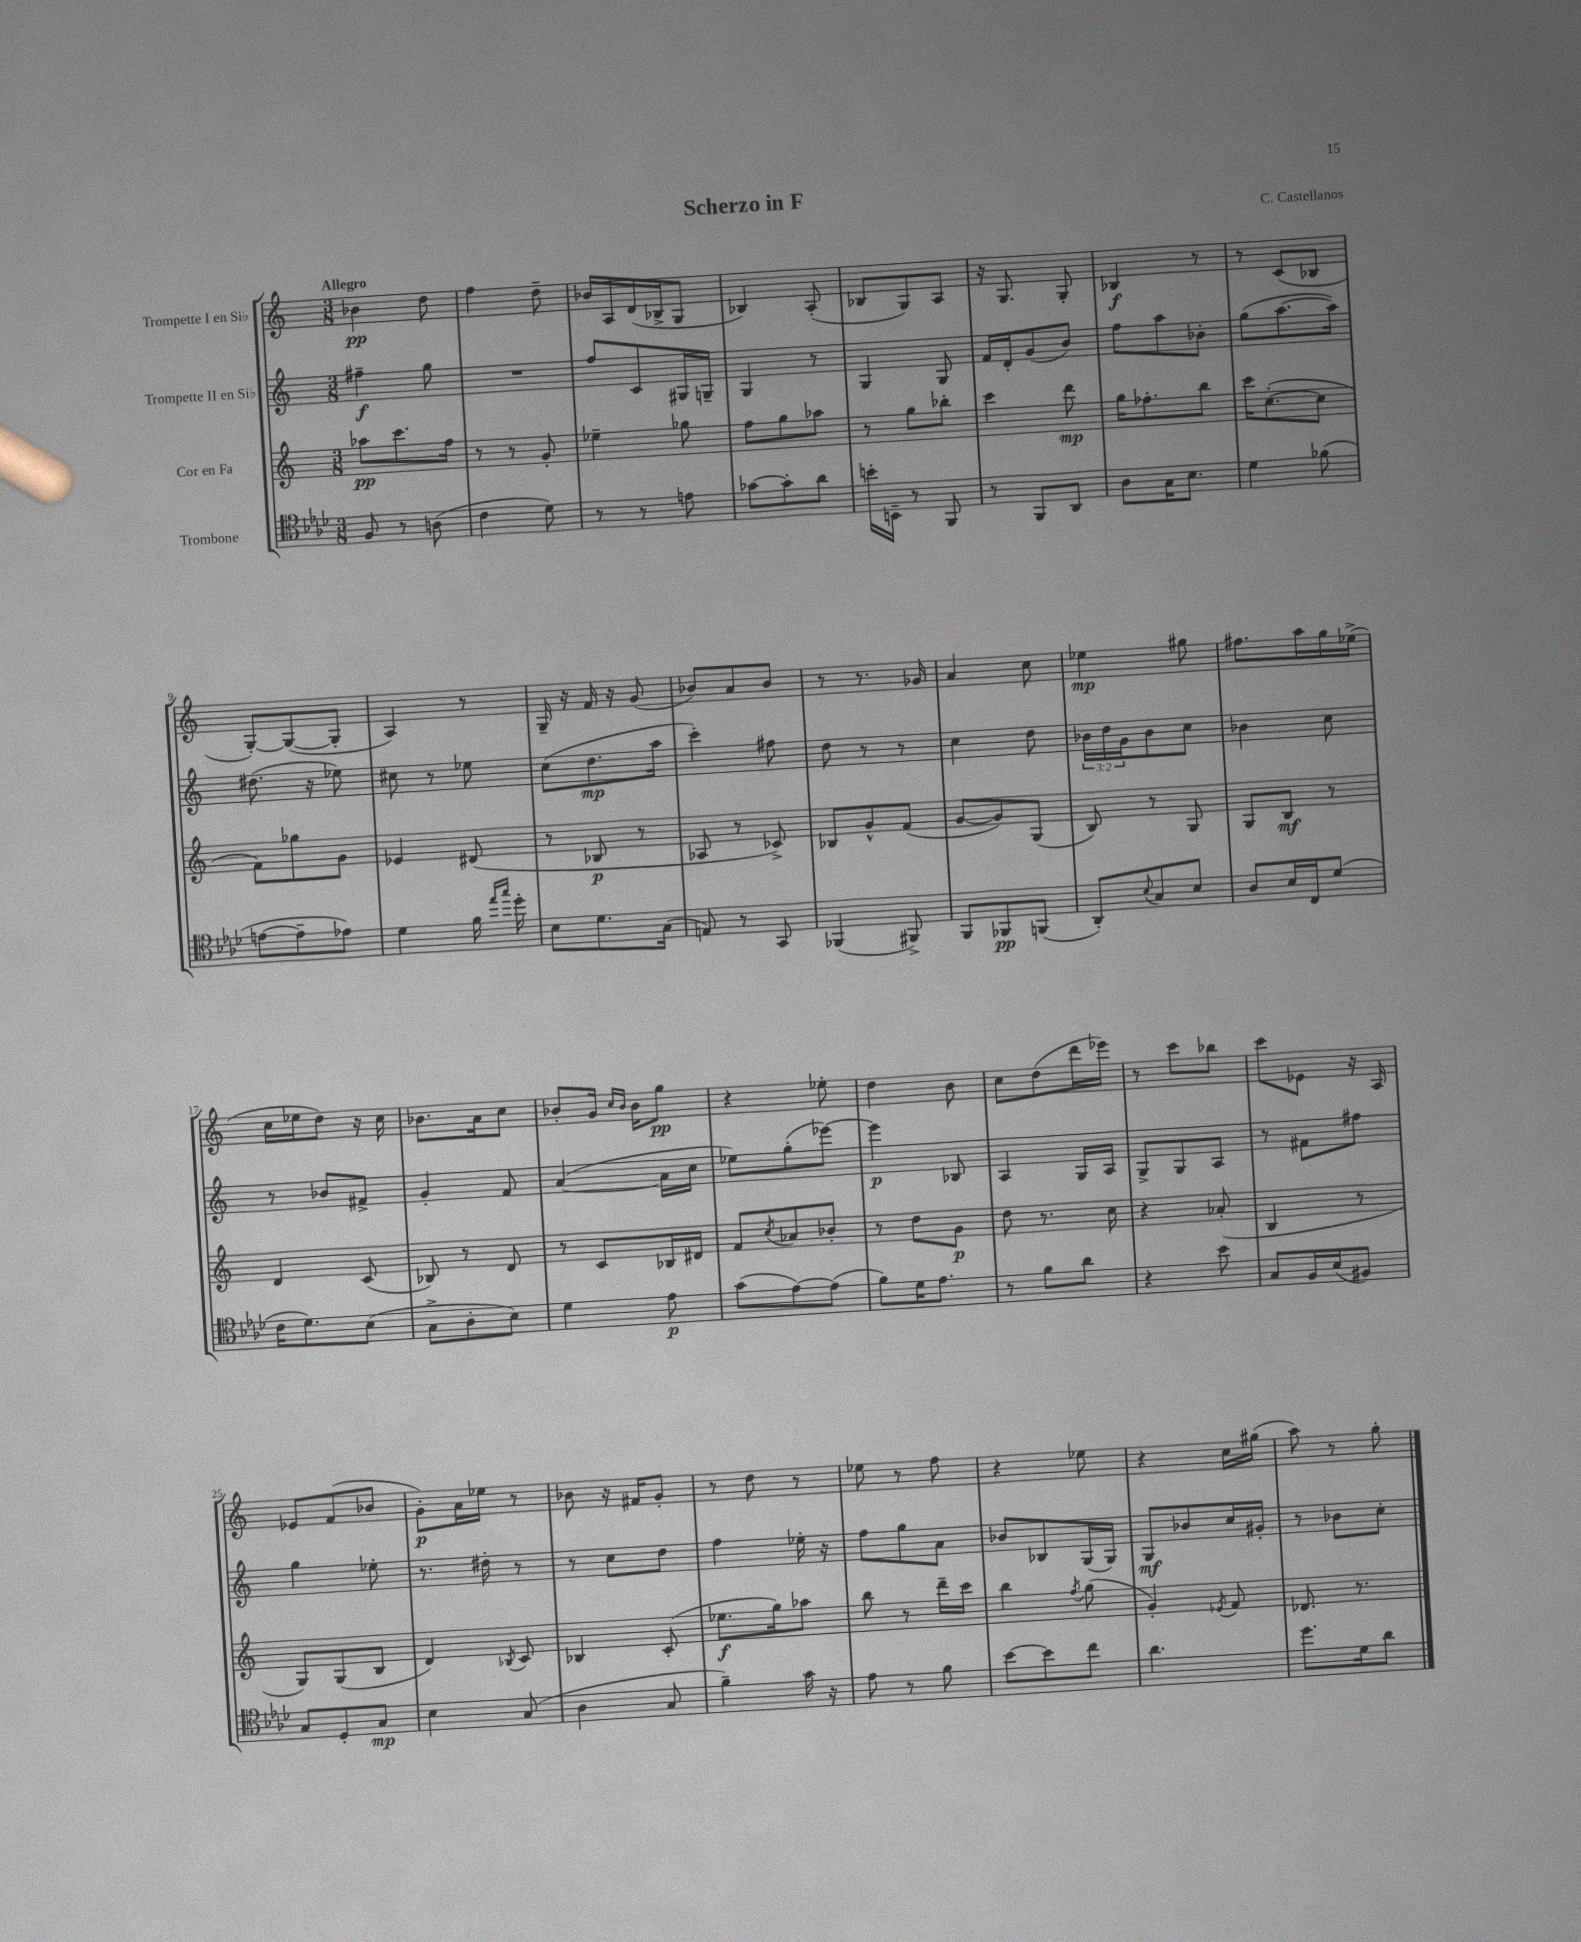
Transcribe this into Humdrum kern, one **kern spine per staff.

**kern	**dynam	**kern	**dynam	**kern	**dynam	**kern	**dynam
*part4	*part4	*part3	*part3	*part2	*part2	*part1	*part1
*staff4	*staff4	*staff3	*staff3	*staff2	*staff2	*staff1	*staff1
*I"Trombone	*	*I"Cor en Fa	*	*I"Trompette II en Si♭	*	*I"Trompette I en Si♭	*
*clefC4	*	*clefG2	*	*clefG2	*	*clefG2	*
*k[b-e-a-d-]	*	*k[]	*	*k[]	*	*k[]	*
*M3/8	*	*M3/8	*	*M3/8	*	*M3/8	*
=1	=1	=1	=1	=1	=1	=1	=1
!	!	!	!	!	!	!LO:TX:a:B:t=Allegro	!
8F/	.	8aa-X\L	pp	4ff#X~\	f	4b-X\	pp
8r	.	8.ccc\	.	.	.	.	.
(8An\	.	.	.	8gg\	.	8dd\	.
.	.	16ff\Jk	.	.	.	.	.
=2	=2	=2	=2	=2	=2	=2	=2
4c\	.	8r	.	4.r	.	4ff\	.
.	.	8r	.	.	.	.	.
8d-\)	.	8g'/	.	.	.	8dd~\	.
=3	=3	=3	=3	=3	=3	=3	=3
8r	.	4ee-X~\	.	8ff/L	.	16b-X/LL	.
.	.	.	.	.	.	16A/	.
8r	.	.	.	8c/	.	(16d/	.
.	.	.	.	.	.	16B-X^/J	.
8en\	.	8gg-X\	.	16G#X/L	.	8G/J	.
.	.	.	.	16Gn~/JJ	.	.	.
=4	=4	=4	=4	=4	=4	=4	=4
[8g-X\L	.	8ff\L	.	4G/	.	4B-X/)	.
8g-'\]	.	8gg\	.	.	.	.	.
8a-\J	.	8aa-X\J	.	8r	.	(8A'/	.
=5	=5	=5	=5	=5	=5	=5	=5
16bn'\LL	.	8r	.	4G/	.	8B-X/L	.
16BBn~\JJ	.	.	.	.	.	.	.
8r	.	8gg\L	.	.	.	8G/)	.
8FF/	.	8bb-X'\J	.	8G/	.	8A/J	.
=6	=6	=6	=6	=6	=6	=6	=6
8r	.	4ccc\	.	16f/LL	.	16r	.
.	.	.	.	16d'/J	.	8.G/	.
8FF/L	.	.	.	(8g/	.	.	.
8AA-/J	.	8ddd\	mp	8b/J)	.	8G'/	.
=7	=7	=7	=7	=7	=7	=7	=7
8A-\L	.	16gg\KL	.	8ff\L	.	4B-X/	f
.	.	8.ff-X'\	.	.	.	.	.
16G\K	.	.	.	8aa\	.	.	.
8.B-\J	.	.	.	.	.	.	.
.	.	8bb\J	.	8b-X'\J	.	8r	.
=8	=8	=8	=8	=8	=8	=8	=8
4d-\	.	16ccc\KL	.	(8gg\L	.	8r	.
.	.	([8.cc'\	.	.	.	.	.
.	.	.	.	[8.aa\	.	(8c/L	.
(8f-X\	.	8cc\J]	.	.	.	8B-X/J	.
.	.	.	.	16aa\Jk])	.	.	.
!!LO:LB:g=z
=9	=9	=9	=9	=9	=9	=9	=9
[8en\L	.	8f\L)	.	(8.dd#X\	.	[8G'/L)	.
8e~\]	.	8gg-X\	.	.	.	(8G/_	.
.	.	.	.	16r	.	.	.
8e-X\J)	.	8g\J	.	8ee-X\)	.	8G'/J]	.
=10	=10	=10	=10	=10	=10	=10	=10
4d-\	.	4e-X/	.	8cc#X\	.	4A/)	.
.	.	.	.	8r	.	.	.
16f\	.	(8d#X/	.	8ee-X\	.	8r	.
16qqee-/LL	.	.	.	.	.	.	.
16qqgg/JJ	.	.	.	.	.	.	.
16dd-'\	.	.	.	.	.	.	.
=11	=11	=11	=11	=11	=11	=11	=11
8B-\L	.	8r	.	(8cc\L	.	16G~/	.
.	.	.	.	.	.	16r	.
8.d-\	.	8B-X/	p	8.dd\	mp	16f/	.
.	.	.	.	.	.	16r	.
.	.	8r	.	.	.	(8g/	.
(16G\Jk	.	.	.	16aa\Jk	.	.	.
=12	=12	=12	=12	=12	=12	=12	=12
8En/)	.	8A-X/	.	4ccc'\)	.	8b-X/L)	.
8r	.	8r	.	.	.	8a/	.
8GG/	.	8c-X^/)	.	8ff#X\	.	8b-/J	.
=13	=13	=13	=13	=13	=13	=13	=13
(4FF-X/	.	8B-X/L	.	8dd\	.	8r	.
.	.	8g^^/	.	8r	.	8.r	.
8FF#X^/)	.	(8f/J	.	8r	.	.	.
.	.	.	.	.	.	16g-X/	.
=14	=14	=14	=14	=14	=14	=14	=14
8FF/L	.	[8g/L	.	4cc\	.	4a/	.
8FF-X/	pp	8g/])	.	.	.	.	.
(8FFn/J	.	(8G/J	.	8dd\	.	8cc\	.
=15	=15	=15	=15	=15	=15	=15	=15
8AA-'/L)	.	8B/)	.	24b-X\LL	.	4ee-X\	mp
.	.	.	.	24dd\	.	.	.
.	.	.	.	24g\J	.	.	.
8qqB-/	.	.	.	.	.	.	.
8G/	.	8r	.	8b-\	.	.	.
8B-/J	.	8G/	.	8cc\J	.	8gg#X\	.
=16	=16	=16	=16	=16	=16	=16	=16
8A-/L	.	8G/L	.	4b-X\	.	8.ff#X\L	.
16B-/L	.	8B/J	mf	.	.	.	.
16C/J	.	.	.	.	.	16aa\L	.
(8d-/J	.	8r	.	8cc\	.	16gg\	.
.	.	.	.	.	.	(16ee-X^\JJ	.
!!LO:LB:g=z
=17	=17	=17	=17	=17	=17	=17	=17
16c\KL	.	4d/	.	8r	.	16cc\LL	.
8.d-\)	.	.	.	.	.	16ee-X\J	.
.	.	.	.	8b-X/L	.	8dd\J)	.
(8B-\J	.	(8c/	.	8f#X^/J	.	16r	.
.	.	.	.	.	.	16cc\	.
=18	=18	=18	=18	=18	=18	=18	=18
8G^\L	.	8B-X/)	.	4g'/	.	8.b-X\L	.
8A-'\	.	8r	.	.	.	.	.
.	.	.	.	.	.	16a\k	.
8B-\J)	.	8d/	.	8f/	.	8cc\J	.
=19	=19	=19	=19	=19	=19	=19	=19
4d-\	.	8r	.	([4a/	.	8b-X'/L	.
.	.	8c/L	.	.	.	16g/Jk	.
.	.	.	.	.	.	16qqcc/LL	.
.	.	.	.	.	.	16qqb-/JJ	.
.	.	.	.	.	.	16b-\KL	.
8e-\	p	16B-X/L	.	16a\LL]	.	8gg\J	pp
.	.	16d#X/JJ	.	16cc\JJ	.	.	.
=20	=20	=20	=20	=20	=20	=20	=20
(8g\L	.	8f/L	.	8ee-X\L)	.	4r	.
.	.	8qcc/	.	.	.	.	.
[8e-\)	.	8a-X/	.	(8gg'\	.	.	.
(8e-\J]	.	8b-X'/J	.	[8eee-X\J)	.	8ee-X'\	.
=21	=21	=21	=21	=21	=21	=21	=21
8f\L)	.	8r	.	4eee-\]	p	4dd\	.
16d-\K	.	8dd\L	.	.	.	.	.
8.e-\J	.	.	.	.	.	.	.
.	.	8g\J	p	8B-X/	.	8b\	.
=22	=22	=22	=22	=22	=22	=22	=22
8r	.	8dd\	.	4A/	.	8cc\L	.
8f\L	.	8.r	.	.	.	(8dd\	.
8a-\J	.	.	.	16G/LL	.	16ddd\L	.
.	.	16cc\	.	16A/JJ	.	16eee-X\JJ)	.
=23	=23	=23	=23	=23	=23	=23	=23
4r	.	4r	.	8G^/L	.	8r	.
.	.	.	.	8G/	.	8ccc\L	.
8b-\	.	(8a-X'/	.	8A/J	.	8bb-X\J	.
=24	=24	=24	=24	=24	=24	=24	=24
8G/L	.	4B/	.	8r	.	8ccc\L	.
16F/L	.	.	.	8f#X\L	.	8e-X\J	.
(16B-/J	.	.	.	.	.	.	.
8F#X/J)	.	8r	.	8ff#X\J	.	16r	.
.	.	.	.	.	.	16A/	.
!!LO:LB:g=z
=25	=25	=25	=25	=25	=25	=25	=25
8G/L	.	8G/L)	.	4gg\	.	8e-X/L	.
8D-'/	.	(8G/	.	.	.	(8f/	.
8G/J	mp	8B/J	.	8ee-X'\	.	8b-X/J	.
=26	=26	=26	=26	=26	=26	=26	=26
4B-\	.	4d/)	.	8.r	.	8g'\L)	p
.	.	.	.	.	.	16a\L	.
.	.	.	.	16dd#X'\	.	16ee-X\JJ	.
.	.	8qB-X/	.	.	.	.	.
(8G/	.	8c/	.	8r	.	8r	.
=27	=27	=27	=27	=27	=27	=27	=27
4A-\	.	4B-X/	.	8r	.	8b-X\	.
.	.	.	.	8cc\L	.	16r	.
.	.	.	.	.	.	16f#X/KL	.
8G/	.	(8c'/	.	8dd\J	.	8g'/J	.
=28	=28	=28	=28	=28	=28	=28	=28
4f~\)	.	8.ee-X\L	f	4ff\	.	8r	.
.	.	.	.	.	.	8dd\	.
.	.	16gg\k)	.	.	.	.	.
16g\	.	8aa-X\J	.	16ee-X'\	.	8r	.
16r	.	.	.	16r	.	.	.
=29	=29	=29	=29	=29	=29	=29	=29
8e-\	.	8bb\	.	8ff\L	.	8ee-X\	.
8r	.	8r	.	8gg\	.	8r	.
8f\	.	16ddd~\LL	.	8a\J	.	8ff\	.
.	.	16ccc\JJ	.	.	.	.	.
=30	=30	=30	=30	=30	=30	=30	=30
[8b-\L	.	4bb\	.	8b-X/L	.	4r	.
8b-\]	.	.	.	8B-X/	.	.	.
.	.	8qff/	.	.	.	.	.
8cc\J	.	(8gg\	.	(16G/L	.	8ee-X\	.
.	.	.	.	16G/JJ)	.	.	.
=31	=31	=31	=31	=31	=31	=31	=31
4.a-\	.	4g'/)	.	8G/L	mf	4r	.
.	.	.	.	8b-X/	.	.	.
.	.	8qe-X/	.	.	.	.	.
.	.	8f/	.	16cc/L	.	16cc\LL	.
.	.	.	.	16g#X'/JJ	.	(16gg#X\JJ	.
=32	=32	=32	=32	=32	=32	=32	=32
8.dd-\L	.	8.d-X/	.	8r	.	8aa\)	.
.	.	.	.	8b-X\L	.	8r	.
16d-\k	.	8.r	.	.	.	.	.
8a-\J	.	.	.	8cc'\J	.	8gg'\	.
==	==	==	==	==	==	==	==
*-	*-	*-	*-	*-	*-	*-	*-
